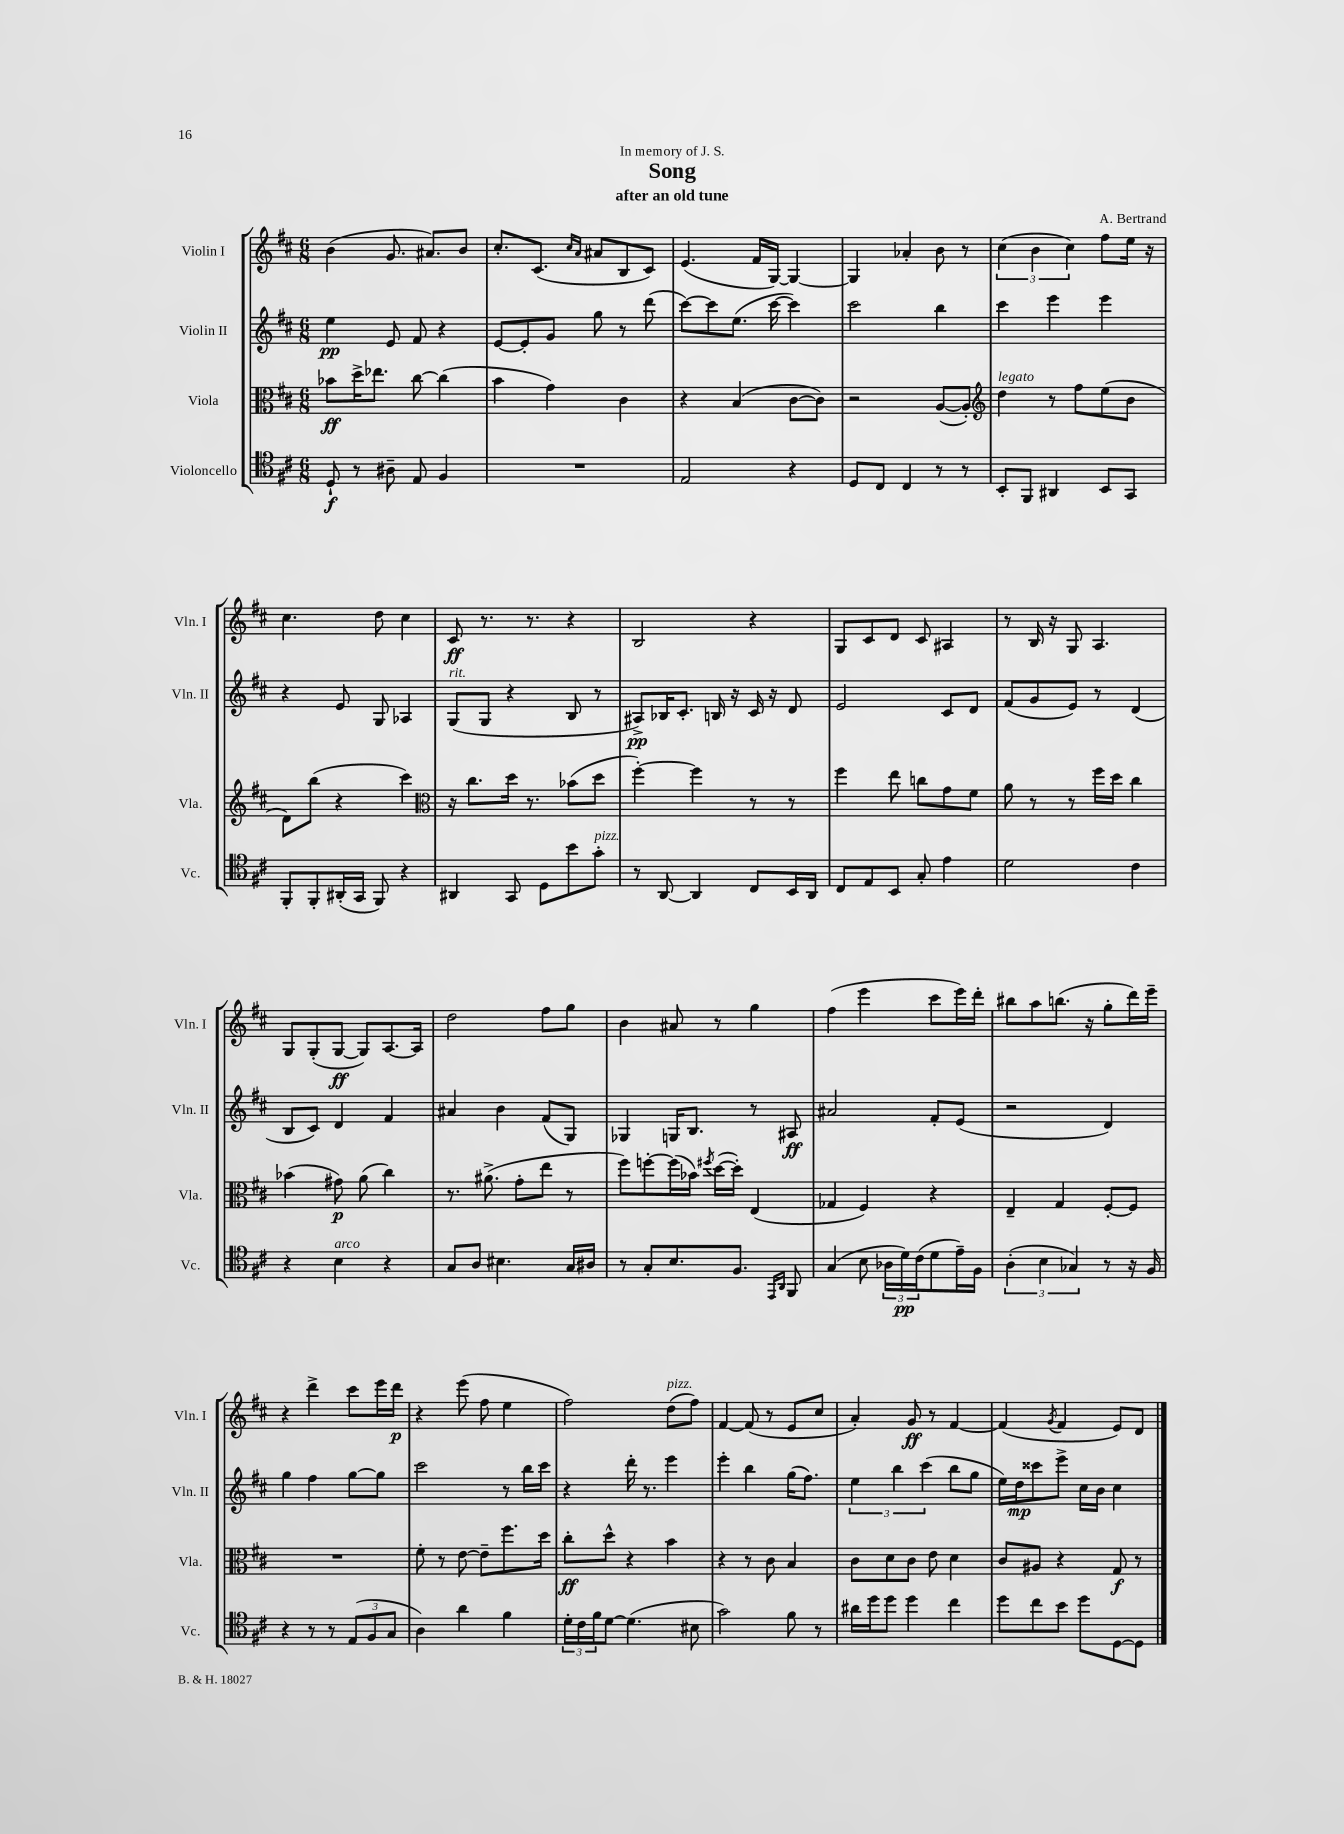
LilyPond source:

\header { title = "Song" composer = "A. Bertrand" subtitle = "after an old tune" dedication = "In memory of J. S." }
<<
\new StaffGroup <<
\new Staff = "s0" \with { instrumentName = "Violin I" shortInstrumentName = "Vln. I" } {
    \clef treble \key d \major \numericTimeSignature \time 6/8
    b'4( g'8. ais'8.) b'8 |
    cis''8.-. cis'8.( \grace { cis''16 a'16 } ais'8 b8 cis'8) |
    e'4.( fis'16 g16~) g4~ |
    g4 aes'4-. b'8 r8 |
    \tuplet 3/2 { cis''4( b'4 cis''4) } fis''8 e''16 r16 |
    cis''4. d''8 cis''4 |
    cis'8\ff r8. r8. r4 |
    b2 r4 |
    g8 cis'8 d'8 cis'8 ais4 |
    r8 b16 r16 g8 a4. |
    g8 g8-.( g8~\ff g8) a8.~ a16 |
    d''2 fis''8 g''8 |
    b'4 ais'8 r8 g''4 |
    fis''4( e'''4 cis'''8 e'''16) d'''16-. |
    bis''8 a''8 b''8.( r16 g''8-. d'''16) e'''16-- |
    r4 d'''4-> cis'''8 e'''16 d'''16\p |
    r4 e'''8( fis''8 e''4 |
    fis''2) d''8^\markup { \italic "pizz." }( fis''8) |
    fis'4~ fis'8( r8 e'8 cis''8 |
    a'4-.) g'8\ff r8 fis'4~ |
    fis'4( \acciaccatura { g'8 } fis'4 e'8) d'8 \bar "|." |
}
\new Staff = "s1" \with { instrumentName = "Violin II" shortInstrumentName = "Vln. II" } {
    \clef treble \key d \major \numericTimeSignature \time 6/8
    e''4\pp e'8 fis'8 r4 |
    e'8~ e'8-. g'8 g''8 r8 d'''8( |
    cis'''8~) cis'''8 e''8.( cis'''16~ cis'''4) |
    cis'''2 b''4 |
    cis'''4 e'''4 e'''4 |
    r4 e'8 g8 aes4 |
    g8^\markup { \italic "rit." }( g8 r4 b8 r8 |
    ais8->\pp) bes16 cis'8.-. b16 r16 cis'16 r16 d'8 |
    e'2 cis'8 d'8 |
    fis'8( g'8 e'8) r8 d'4( |
    b8 cis'8) d'4 fis'4 |
    ais'4 b'4 fis'8( g8) |
    ges4 g16 b8. r8 ais8\ff |
    ais'2 fis'8-. e'8( |
    r2 d'4) |
    g''4 fis''4 g''8~ g''8 |
    cis'''2 r8 b''16 cis'''16 |
    r4 d'''16-. r8. e'''4 |
    e'''4-. b''4 g''16( fis''8.) |
    \tuplet 3/2 { e''4 b''4 cis'''4( } b''8 g''8 |
    e''16) d''16\mp cisis'''8 e'''8-> cis''16 b'16 cis''4 \bar "|." |
}
\new Staff = "s2" \with { instrumentName = "Viola" shortInstrumentName = "Vla." } {
    \clef alto \key d \major \numericTimeSignature \time 6/8
    bes'8\ff d''16-> ees''8. cis''8~ cis''4( |
    b'4 g'4) cis'4 |
    r4 b4( cis'8~ cis'8) |
    r2 a8~( a8-.) |
    \clef treble d''4^\markup { \italic "legato" } r8 fis''8 e''8( b'8 |
    d'8) b''8( r4 cis'''4) |
    \clef alto r16 cis''8. d''16 r8. bes'8( d''8 |
    fis''4~-.) fis''4 r8 r8 |
    fis''4 e''8 c''8 g'8 fis'8 |
    a'8 r8 r8 fis''16 d''16 cis''4 |
    bes'4( gis'8\p) a'8( cis''4) |
    r8. ais'8.->( g'8-. e''8 r8 |
    fis''8) f''8~-. f''16( bes'16) \acciaccatura { fis''8 } d''16~( d''16-.) e4( |
    ges4 fis4) r4 |
    e4-- g4 fis8~-. fis8 |
    R2. |
    fis'8-. r8 e'8~ e'8-- fis''8. d''16 |
    cis''8-.\ff d''8-^ r4 b'4 |
    r4 r8 cis'8 b4 |
    cis'8 d'8 cis'8 e'8 d'4 |
    cis'8 ais8 r4 g8\f r8 \bar "|." |
}
\new Staff = "s3" \with { instrumentName = "Violoncello" shortInstrumentName = "Vc." } {
    \clef tenor \key d \major \numericTimeSignature \time 6/8
    d8-!\f r8 ais8-- e8 fis4 |
    R2. |
    e2 r4 |
    d8 cis8 cis4 r8 r8 |
    b,8-. fis,8 ais,4 b,8 g,8 |
    fis,8-. fis,8-. ais,16-.( g,16 fis,8) r4 |
    ais,4 g,8 d8 b'8 g'8-.^\markup { \italic "pizz." } |
    r8 a,8~ a,4 cis8 b,16 a,16 |
    cis8 e8 b,8 g8-. e'4 |
    d'2 cis'4 |
    r4 b4^\markup { \italic "arco" } r4 |
    g8 a8 bis4. g16 ais16 |
    r8 g8-. b8. fis8. \grace { e,16 a,16 } fis,8 |
    g4( b8 \tuplet 3/2 { aes16 d'16\pp) cis'16( } d'8 e'16--) fis16 |
    \tuplet 3/2 { a4-.( b4 ges4) } r8 r16 fis16 |
    r4 r8 r8 \tuplet 3/2 { e8( fis8 g8 } |
    a4) a'4 fis'4 |
    \tuplet 3/2 { d'16-. cis'16 fis'16 } d'8~ d'4.( bis8 |
    g'2) fis'8 r8 |
    ais'16 d''16 d''8 d''4 cis''4 |
    d''8 cis''8 b'8 d''8 d8~ d8 \bar "|." |
}
>>
>>
\layout { \context { \Score \remove "Bar_number_engraver" } }
